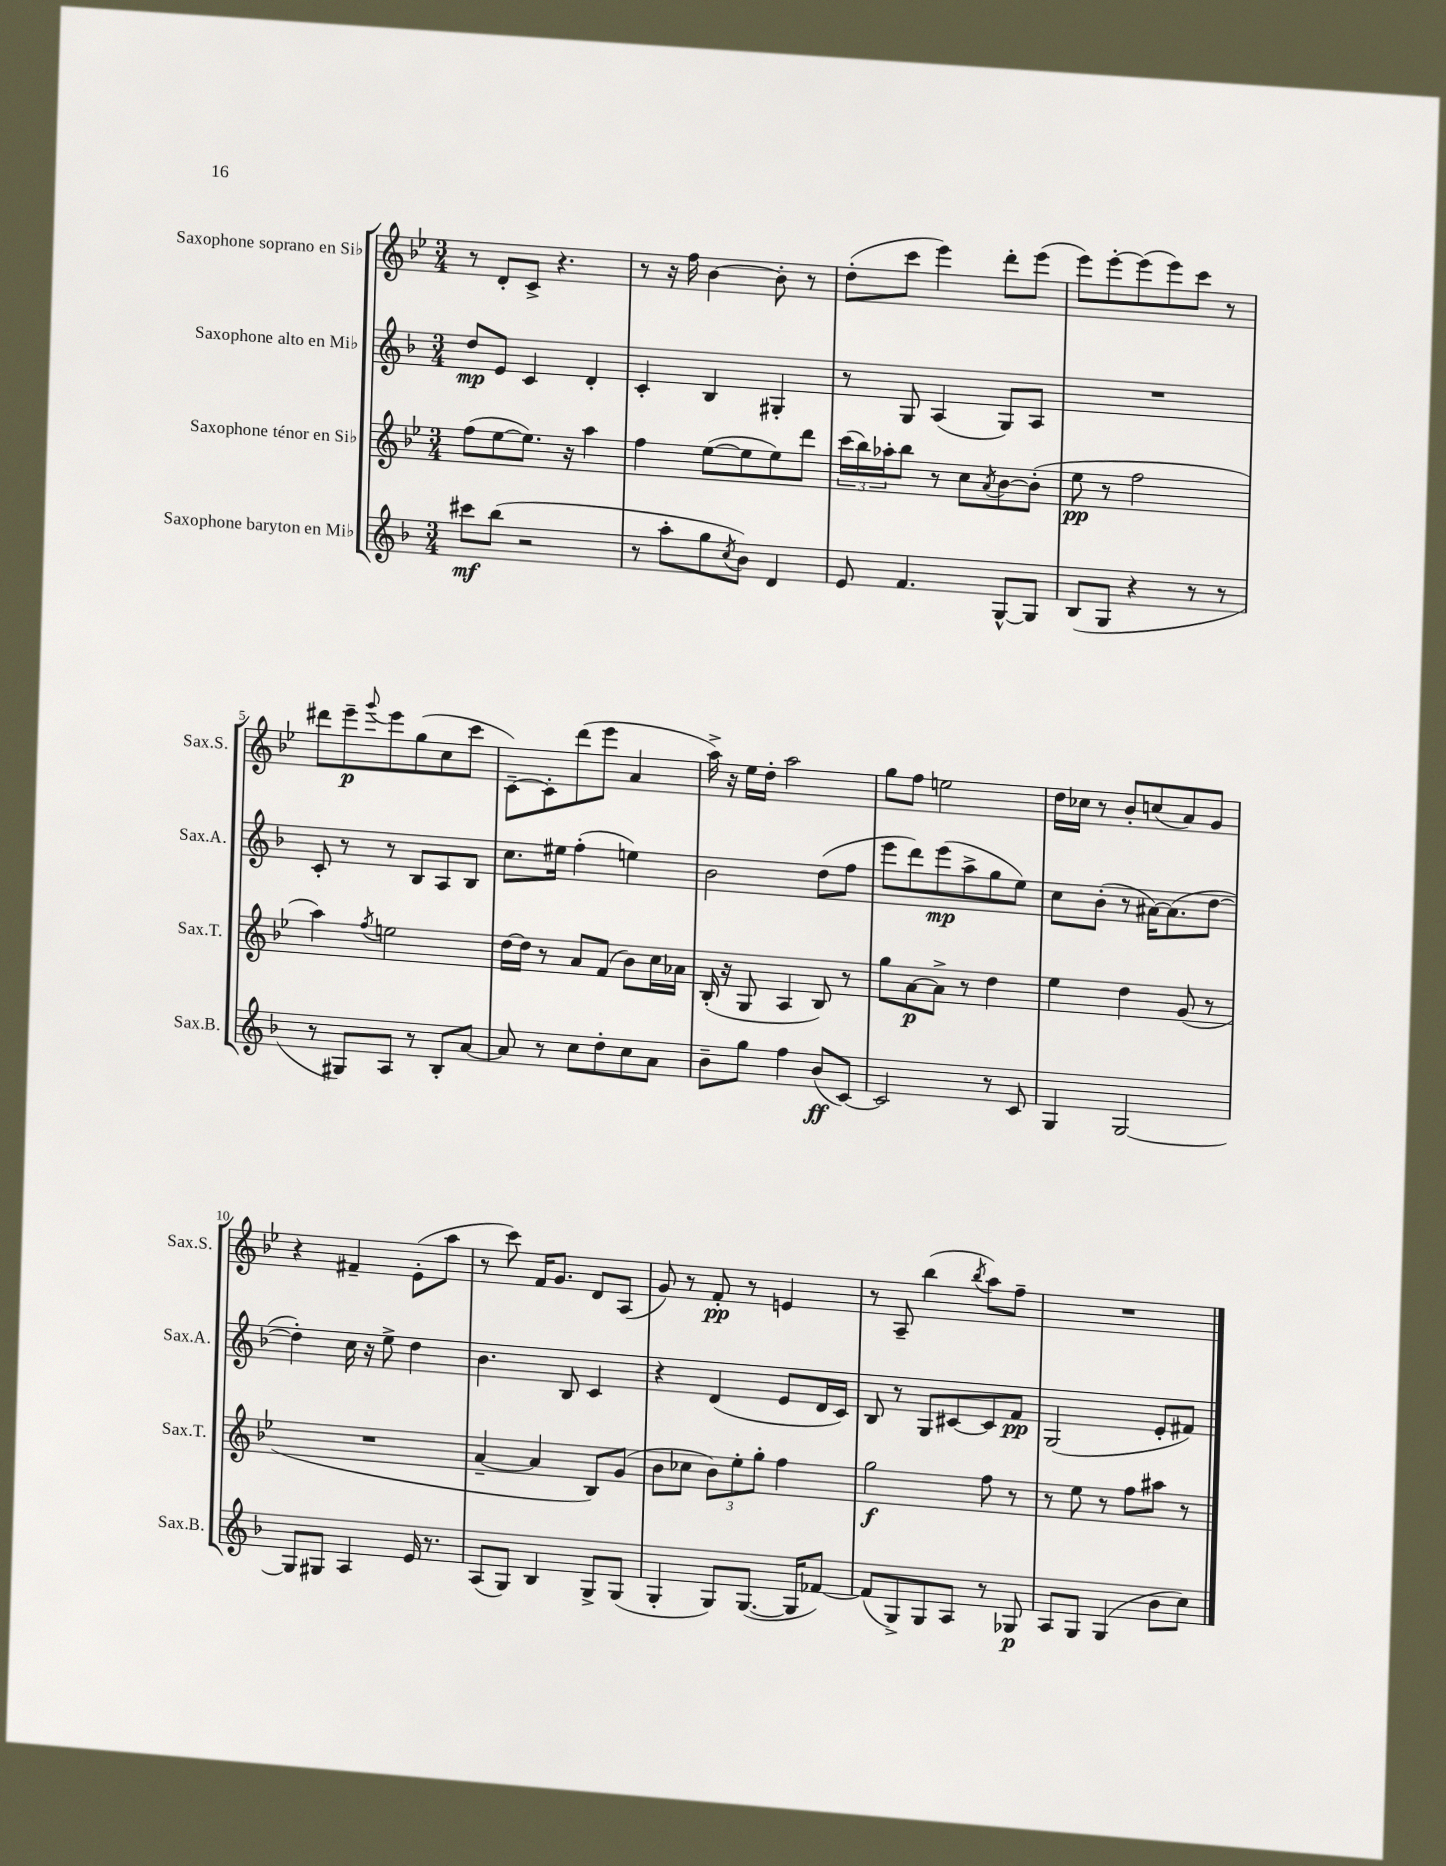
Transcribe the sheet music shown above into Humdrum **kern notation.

**kern	**kern	**kern	**kern
*staff4	*staff3	*staff2	*staff1
*clefG2	*clefG2	*clefG2	*clefG2
*k[b-]	*k[b-e-]	*k[b-]	*k[b-e-]
*M3/4	*M3/4	*M3/4	*M3/4
8ccc#\L	(8ff\L	8dd/L	8r
(8bb-\J	[8ee-\	8e/J	8d'/L
2r	8.ee-\]J)	4c/	8c^/J
.	.	.	4.r
.	16r	.	.
.	4aa\	4d'/	.
=	=	=	=
8r	4ff\	4c'/	8r
8aa'\L	.	.	16r
.	.	.	16ff\
8gg\	([8ee-\L	4B-/	[4b-\
8qcc/	.	.	.
8b-\J)	8ee-\]	.	.
4d/	8ee-\)	4G#'/	8b-'\]
.	8ddd\J	.	8r
=	=	=	=
8e/	(24ccc\LL	8r	(8dd'\L
.	24bb-\)	.	.
.	24aa-'\J	.	.
4.f/	8bb-\J	8G/	8ccc\J
.	8r	(4A/	4eee-\)
.	8cc\L	.	.
.	8qa/	.	.
[8G^^/L	[8b-\	8G/L)	8ddd'\L
8G/]J	(8b-'\]J	8A/J	(8eee-\J
=	=	=	=
(8B-/L	8ee-\	2.r	8eee-\L)
8G/J	8r	.	[8eee-'\
4r	2ff\	.	(8eee-\]
.	.	.	8eee-\)
8r	.	.	8ccc\J
8r	.	.	8r
=	=	=	=
8r	4aa\)	8c'/	8ddd#\L
8G#/L)	.	8r	8eee-~\
.	8qff/	.	8qqggg/
8A/J	2ee\	8r	8eee-\
8r	.	8B-/L	(8gg\
8B-'/L	.	8A/	8cc\
[8a/J	.	8B-/J	8ccc\J
=	=	=	=
8a/]	[16dd\LL	8.cc\L	[8c~\L)
.	16dd\]JJ	.	.
8r	8r	.	8c'\]
.	.	16ee#\Jk	.
8cc\L	8a/L	(4ff'\	(8ddd\
8dd'\	(8f/J	.	8eee-\J
8cc\	8b-\L)	4ee\)	4a/
8a\J	16cc\L	.	.
.	16a-\JJ	.	.
=	=	=	=
8b-~\L	(16B-'/	2b-\	16aa^\)
.	16r	.	16r
8gg\J	8G/	.	16ee-\LL
.	.	.	16dd'\JJ
4ff\	4A/	.	2aa\
(8b-/L	8B-/)	(8dd\L	.
[8c/J)	8r	8ff\J	.
=	=	=	=
2c/]	8gg\L	8eee\L	8gg\L
.	[8a\	8ddd\)	8ff\J
.	8a^\]J	(8eee\	2ee\
.	8r	8aa^\	.
8r	4dd\	8gg\	.
8c/	.	8ee\J)	.
=	=	=	=
4G/	4ee-\	8cc\L	16dd\LL
.	.	.	16cc-\JJ
.	.	(8b-'\J	8r
[2G/	4dd\	8r	8b-'/L
.	.	[16a#\LK)	(8cc/
.	.	(8.a#\]	.
.	(8g/	.	8a/)
.	8r	[8dd\J	8g/J
=	=	=	=
8G/]L	2.r	4dd'\])	4r
8G#/J	.	.	.
4A/	.	16cc\	4f#~/
.	.	16r	.
.	.	8ee^\	.
16e/	.	4dd\	(8e-'\L
8.r	.	.	.
.	.	.	8aa\J
=	=	=	=
(8A/L	[4a~/	4.b-\	8r
8G/J)	.	.	8ccc\)
4B-/	4a/]	.	16f/LK
.	.	.	8.g/J
.	.	8B-/	.
8G^/L	8B-/L)	4c/	8d/L
(8G/J	(8g/J	.	(8A/J
=	=	=	=
4G'/	8b-\L	4r	8g/)
.	8cc-\J	.	8r
8G/L)	12b-\L)	(4d/	8f'/
.	12ee-'\	.	.
([8.G/J	.	.	8r
.	12gg'\J	.	.
.	4ff\	8e/L	4e/
16G/]LK	.	.	.
[8f-/J)	.	16d/L	.
.	.	16c/JJ)	.
=	=	=	=
(8f-/]L	2gg\	8B-/	8r
8G^/)	.	8r	8A~/
8G/	.	8G/L	(4bb-\
8A/J	.	[8c#/	.
.	.	.	8qbb-/
8r	8ff\	8c#/]	8aa\L)
8G-/	8r	8f/J	8ff~\J
=	=	=	=
8A/L	8r	(2G/	2.r
8G/J	8ee-\	.	.
(4G/	8r	.	.
.	8ff\L	.	.
8b-\L	8aa#\J	8e'/L	.
8cc\J)	8r	8f#/J)	.
==	==	==	==
*-	*-	*-	*-
